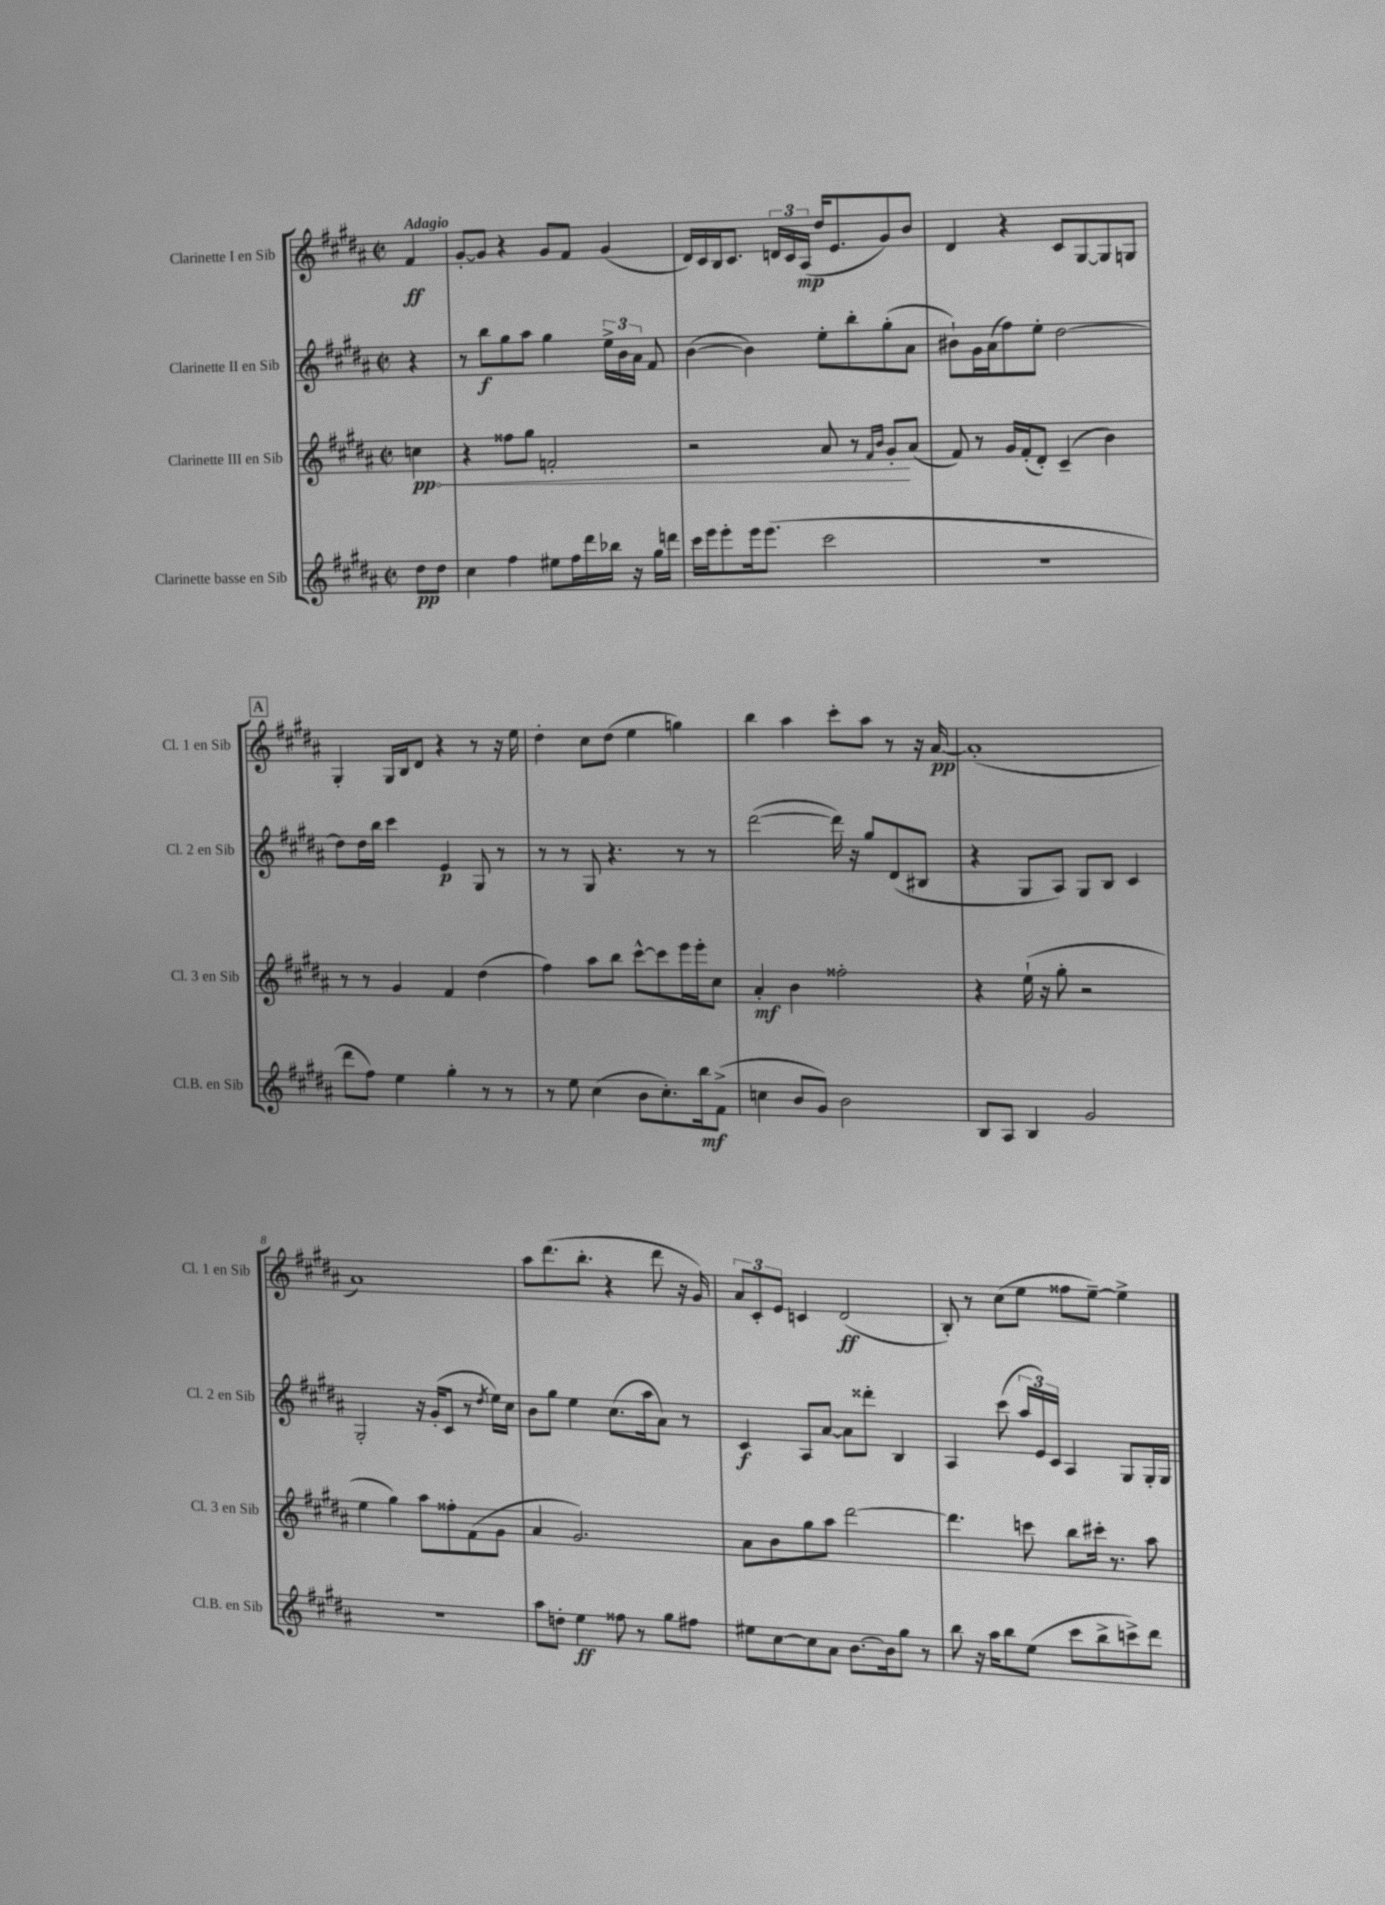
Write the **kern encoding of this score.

**kern	**dynam	**kern	**dynam	**kern	**dynam	**kern	**dynam
*part4	*part4	*part3	*part3	*part2	*part2	*part1	*part1
*staff4	*staff4	*staff3	*staff3	*staff2	*staff2	*staff1	*staff1
*I"Clarinette basse en Sib	*	*I"Clarinette III en Sib	*	*I"Clarinette II en Sib	*	*I"Clarinette I en Sib	*
*I'Cl.B. en Sib	*	*I'Cl. 3 en Sib	*	*I'Cl. 2 en Sib	*	*I'Cl. 1 en Sib	*
*clefG2	*	*clefG2	*	*clefG2	*	*clefG2	*
*k[f#c#g#d#a#]	*	*k[f#c#g#d#a#]	*	*k[f#c#g#d#a#]	*	*k[f#c#g#d#a#]	*
*M2/2	*	*M2/2	*	*M2/2	*	*M2/2	*
*met(c|)	*	*met(c|)	*	*met(c|)	*	*met(c|)	*
=	=	=	=	=	=	=	=
!	!	!	!	!	!	!LO:TX:a:B:t=Adagio	!
!	!	!	!LO:HP:b	!	!	!	!
8dd#\L	pp	4ccn\	< pp	4r	.	4f#/	ff
8dd#\J	.	.	.	.	.	.	.
=1	=1	=1	=1	=1	=1	=1	=1
4cc#\	.	4r	.	8r	.	[8g#'/L	.
.	.	.	.	8bb\L	f	8g#/J]	.
4ff#\	.	8ff##X\L	.	8gg#\	.	4r	.
.	.	8gg#\J	.	8aa#\J	.	.	.
8ee#X\L	.	2fn'/	.	4gg#\	.	8g#/L	.
16ff#\L	.	.	.	.	.	8f#/J	.
16ddd#\	.	.	.	.	.	.	.
16bb-X\JJ	.	.	.	24ee^\LL	.	(4g#/	.
.	.	.	.	24b\	.	.	.
16r	.	.	.	.	.	.	.
.	.	.	.	24a#\JJ	.	.	.
16gg#\LL	.	.	.	8f#/	.	.	.
16dddn\JJ	.	.	.	.	.	.	.
=2	=2	=2	=2	=2	=2	=2	=2
16ccc#\LL	.	2r	.	([4b\	.	16d#/LL)	.
16eee\J	.	.	.	.	.	16c#/	.
8eee'\	.	.	.	.	.	16B/J	.
.	.	.	.	.	.	8.c#/J	.
16eee\k	.	.	.	4b\])	.	.	.
(8.eee\J	.	.	.	.	.	.	.
.	.	.	.	.	.	24dn/LL	.
.	.	.	.	.	.	24c#/	.
.	.	.	.	.	.	(24A#/JJ	mp
2ccc#\	.	8a#/	.	8ee'\L	.	16dd#/KL	.
.	.	.	.	.	.	8.e/	.
.	.	8r	.	8bb'\	.	.	.
.	.	16qqf#/LL	.	.	.	.	.
.	.	16qqb/JJ	.	.	.	.	.
.	.	8g#'/L	.	(8gg#'\	.	8g#/)	.
.	.	(8a#/J	[	8a#\J	.	8b/J	.
=3	=3	=3	=3	=3	=3	=3	=3
1r	.	8f#/)	.	8b#X`\L)	.	4d#/	.
.	.	8r	.	16g#\L	.	.	.
.	.	.	.	(16a#\J	.	.	.
.	.	16g#/LL	.	8ff#\)	.	4r	.
.	.	(16f#'/J	.	.	.	.	.
.	.	8d#'/J)	.	8ee'\J	.	.	.
.	.	(4c#~/	.	[2dd#\	.	8c#/L	.
.	.	.	.	.	.	[8G#/	.
.	.	4b\)	.	.	.	8G#/]	.
.	.	.	.	.	.	8Gn/J	.
!!LO:LB:g=z
!!LO:REH:place=s1:t=A
=4	=4	=4	=4	=4	=4	=4	=4
8ddd#\L	.	8r	.	8dd#\L]	.	4G#'/	.
8ff#\J)	.	8r	.	16dd#\L	.	.	.
.	.	.	.	16bb\JJ	.	.	.
4ee\	.	4g#/	.	4ccc#\	.	16G#/LL	.
.	.	.	.	.	.	16B/J	.
.	.	.	.	.	.	8d#/J	.
4gg#'\	.	4f#/	.	4e/	p	4r	.
8r	.	(4dd#\	.	8G#/	.	8r	.
8r	.	.	.	8r	.	16r	.
.	.	.	.	.	.	16ee\	.
=5	=5	=5	=5	=5	=5	=5	=5
8r	.	4ff#\)	.	8r	.	4dd#'\	.
8ee\	.	.	.	8r	.	.	.
(4cc#\	.	8aa#\L	.	8G#/	.	8cc#\L	.
.	.	8bb\J	.	4.r	.	(8dd#\J	.
8b\L	.	[8ccc#^^\L	.	.	.	4ee\	.
8.cc#'\)	.	8ccc#\]	.	.	.	.	.
.	.	16eee\L	.	8r	.	4ggn\)	.
16bb\k	mf	16eee'\J	.	.	.	.	.
(8f#^\J	.	8cc#\J	.	8r	.	.	.
=6	=6	=6	=6	=6	=6	=6	=6
4ccn\	.	4a#'/	mf	([2ddd#\	.	4bb\	.
8b/L	.	4b\	.	.	.	4aa#\	.
8g#/J)	.	.	.	.	.	.	.
2b\	.	2ff##X'\	.	16ddd#\])	.	8ccc#'\L	.
.	.	.	.	16r	.	.	.
.	.	.	.	8gg#/L	.	8aa#\J	.
.	.	.	.	(8d#/	.	8r	.
.	.	.	.	8B#X/J	.	16r	.
.	.	.	.	.	.	[16a#/	pp
=7	=7	=7	=7	=7	=7	=7	=7
8B/L	.	4r	.	4r	.	(1a#']	.
8A#/J	.	.	.	.	.	.	.
4B/	.	(16ee`\	.	8G#/L	.	.	.
.	.	16r	.	.	.	.	.
.	.	8gg#'\	.	8A#/J)	.	.	.
2g#/	.	2r	.	8G#/L	.	.	.
.	.	.	.	8B/J	.	.	.
.	.	.	.	4c#/	.	.	.
!!LO:LB:g=z
=8	=8	=8	=8	=8	=8	=8	=8
1r	.	4ee\	.	2G#'/	.	1a#)	.
.	.	4gg#\)	.	.	.	.	.
.	.	8aa#\L	.	16r	.	.	.
.	.	.	.	(16g#'/KL	.	.	.
.	.	8ff##X'\	.	8c#/J	.	.	.
.	.	(8f#\	.	8r	.	.	.
.	.	.	.	8qdd#/	.	.	.
.	.	8g#\J	.	16ee\LL)	.	.	.
.	.	.	.	16cc#\JJ	.	.	.
=9	=9	=9	=9	=9	=9	=9	=9
8aa#\L	.	4a#/	.	8b\L	.	8aa#\L	.
8ddn'\J	.	.	.	8gg#\J	.	(8.ddd#\	.
4ee\	ff	2.g#/)	.	4ee\	.	.	.
.	.	.	.	.	.	8.bb'\J	.
8ff##X\	.	.	.	(8.cc#\L	.	4r	.
8r	.	.	.	.	.	.	.
.	.	.	.	16aa#\k	.	.	.
8gg#\L	.	.	.	8a#\J)	.	8ddd#\	.
8ff#X\J	.	.	.	8r	.	16r	.
.	.	.	.	.	.	16g#/)	.
=10	=10	=10	=10	=10	=10	=10	=10
8ee#X\L	.	8a#\L	.	4c#/	f	12a#/L	.
.	.	.	.	.	.	12c#'/	.
[8cc#\	.	8b\	.	.	.	.	.
.	.	.	.	.	.	12e/J	.
8cc#\]	.	8gg#\	.	8A#/L	.	4cn/	.
8a#\J	.	8aa#\J	.	[8a#/J	.	.	.
[8.b\L	.	[2ddd#\	.	8a#\L]	.	(2d#/	ff
.	.	.	.	8ddd##X'\J	.	.	.
16b\k]	.	.	.	.	.	.	.
8gg#\J	.	.	.	4B/	.	.	.
8r	.	.	.	.	.	.	.
=11	=11	=11	=11	=11	=11	=11	=11
8bb\	.	4.ddd#\]	.	4A#/	.	8B'/)	.
16r	.	.	.	.	.	8r	.
16aa#\KL	.	.	.	.	.	.	.
8bb\	.	.	.	(8ccc#\	.	(8cc#\L	.
(8ee\J	.	8cccn\	.	24aa#/LL	.	8ee\J	.
.	.	.	.	24e/)	.	.	.
.	.	.	.	24c#/JJ	.	.	.
8ccc#\L	.	8bb\L	.	4A#/	.	8ff##X\L	.
8bb^\	.	16ccc#X'\Jk	.	.	.	[8ee~\J)	.
.	.	8.r	.	.	.	.	.
8cccn^\)	.	.	.	8G#/L	.	4ee^\]	.
8ddd#\J	.	8aa#\	.	16G#'/L	.	.	.
.	.	.	.	16G#/JJ	.	.	.
==	==	==	==	==	==	==	==
*-	*-	*-	*-	*-	*-	*-	*-
